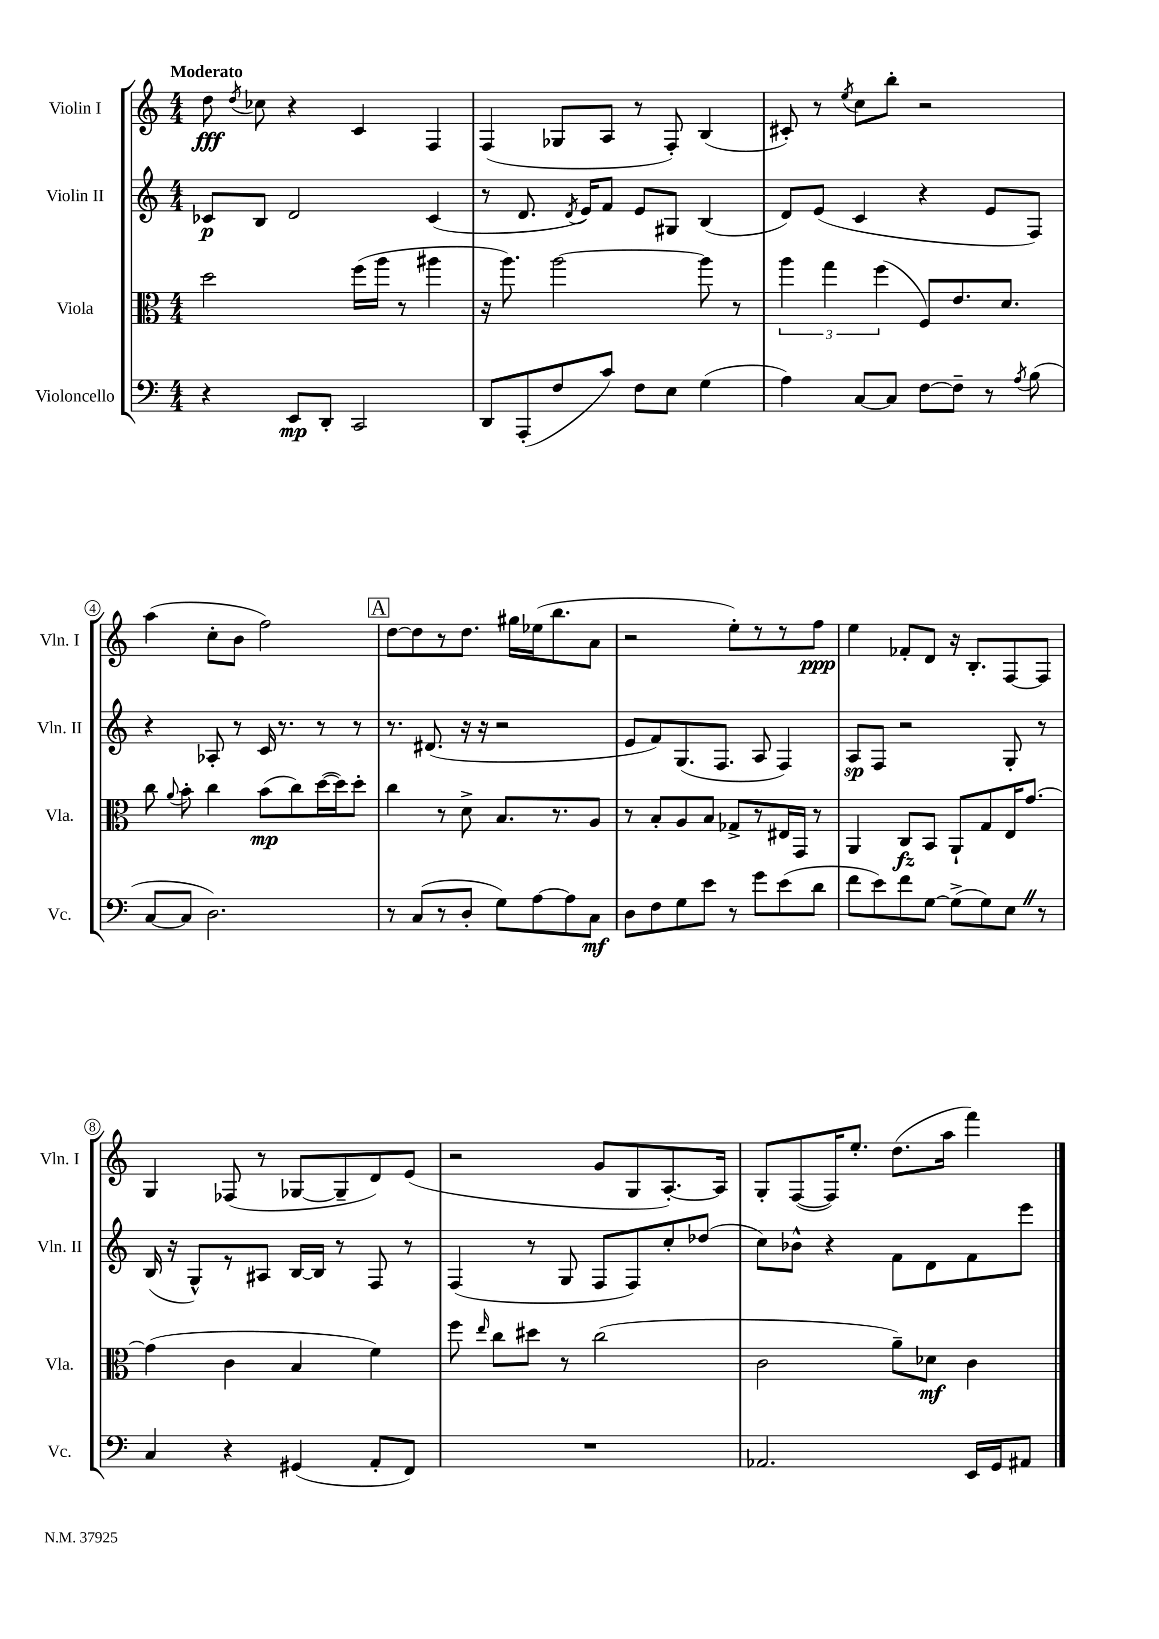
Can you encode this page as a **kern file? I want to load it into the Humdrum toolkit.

**kern	**kern	**kern	**kern
*staff4	*staff3	*staff2	*staff1
*clefF4	*clefC3	*clefG2	*clefG2
*k[]	*k[]	*k[]	*k[]
*M4/4	*M4/4	*M4/4	*M4/4
4r	2dd\	8c-/L	8dd\
.	.	.	8qdd/
.	.	8B/J	8cc-\
8EE/L	.	2d/	4r
8DD'/J	.	.	.
2CC/	(16ff\LL	.	4c/
.	16aa\JJ	.	.
.	8r	.	.
.	4aa#\	(4c-/	4F/
=	=	=	=
8DD/L	16r	8r	(4F/
.	8.aa\)	.	.
(8AAA'/	.	8.d/	.
8F/	[2aa\	.	8G-/L
.	.	8qd/	.
.	.	16e/LK)	.
8c/J)	.	8f/J	8A/J
8F\L	.	8e/L	8r
8E\J	.	8G#/J	8F'/)
(4G\	8aa\]	(4B/	(4B/
.	8r	.	.
=	=	=	=
4A\)	6aa\	8d/L)	8c#'/)
.	.	(8e/J	8r
.	6gg\	.	.
.	.	.	8qee/
[8C/L	.	4c/	8cc\L
.	(6ff\	.	.
8C/]J	.	.	8bb'\J
[8F\L	8F/L)	4r	2r
8F~\]J	8.e/	.	.
8r	.	8e/L	.
.	8.d/J	.	.
8qA/	.	.	.
(8B\	.	8F/J)	.
=	=	=	=
[8C/L	8cc\	4r	(4aa\
.	8qqa/	.	.
8C/]J	8b'\	.	.
2.D\)	4cc\	8A-'/	8cc'\L
.	.	8r	8b\J
.	(8b\L	16c/	2ff\)
.	.	8.r	.
.	8cc\)	.	.
.	([16dd\L	8r	.
.	16dd\]J)	.	.
.	8dd'\J	8r	.
=	=	=	=
8r	4cc\	8.r	[8dd\L
(8C/L	.	.	8dd\]
.	.	(8.d#/	.
8r	8r	.	8r
8D'/J	8d^\	16r	8.dd\J
.	.	16r	.
8G\L)	8.B/L	2r	.
.	.	.	16gg#\LL
[8A\	.	.	(16ee-\J
.	8.r	.	8.bb\
8A\]	.	.	.
8C\J	8A/J	.	8a\J
=	=	=	=
8D\L	8r	8e/L	2r
8F\	8B'/L	8f/)	.
8G\	8A/	(8.G/	.
8e\J	8B/J	.	.
.	.	8.F/J	.
8r	8G-^/L	.	8ee'\L)
8g\L	8r	8A/	8r
(8e\	16E#/L	4F/)	8r
.	16GG/JJ	.	.
8d\J	8r	.	8ff\J
=	=	=	=
8f\L	4AA/	8A/L	4ee\
8e\)	.	8F/J	.
8f\	8C/L	2r	8f-'/L
[8G\J	8BB/J	.	8d/J
(8G^\]L	8AA`/L	.	16r
.	.	.	8.B'/L
8G\)	8G/	.	.
8E\J	16E/K	8G'/	[8F/
.	[8.g/J	.	.
8r	.	8r	8F/]J
=	=	=	=
4C/	(4g\]	(16B/	4G/
.	.	16r	.
.	.	8G^^/L)	.
4r	4c\	8r	(8F-/
.	.	8A#/J	8r
(4GG#/	4B/	[16B/LL	[8G-/L
.	.	16B/]JJ	.
.	.	8r	8G-~/]
8AA'/L	4f\)	8F/	8d/)
8FF/J)	.	8r	(8e/J
=	=	=	=
1r	8ff\	(4F/	2r
.	16qqee/	.	.
.	8cc\L	.	.
.	8dd#\J	8r	.
.	8r	8G/	.
.	(2cc\	8F/L	8g/L
.	.	8F/)	8G/
.	.	8cc'/	[8.A'/)
.	.	(8dd-/J	.
.	.	.	16A/]Jk
=	=	=	=
2.AA-/	2c\	8cc\L)	8G'/L
.	.	8b-^^\J	([8F/
.	.	4r	16F/]K)
.	.	.	8.ee'/J
.	8a~\L)	8f\L	(8.dd\L
.	8d-\J	8d\	.
.	.	.	16aa\Jk
16EE/LL	4c\	8f\	4fff\)
16GG/J	.	.	.
8AA#/J	.	8eee\J	.
==	==	==	==
*-	*-	*-	*-
